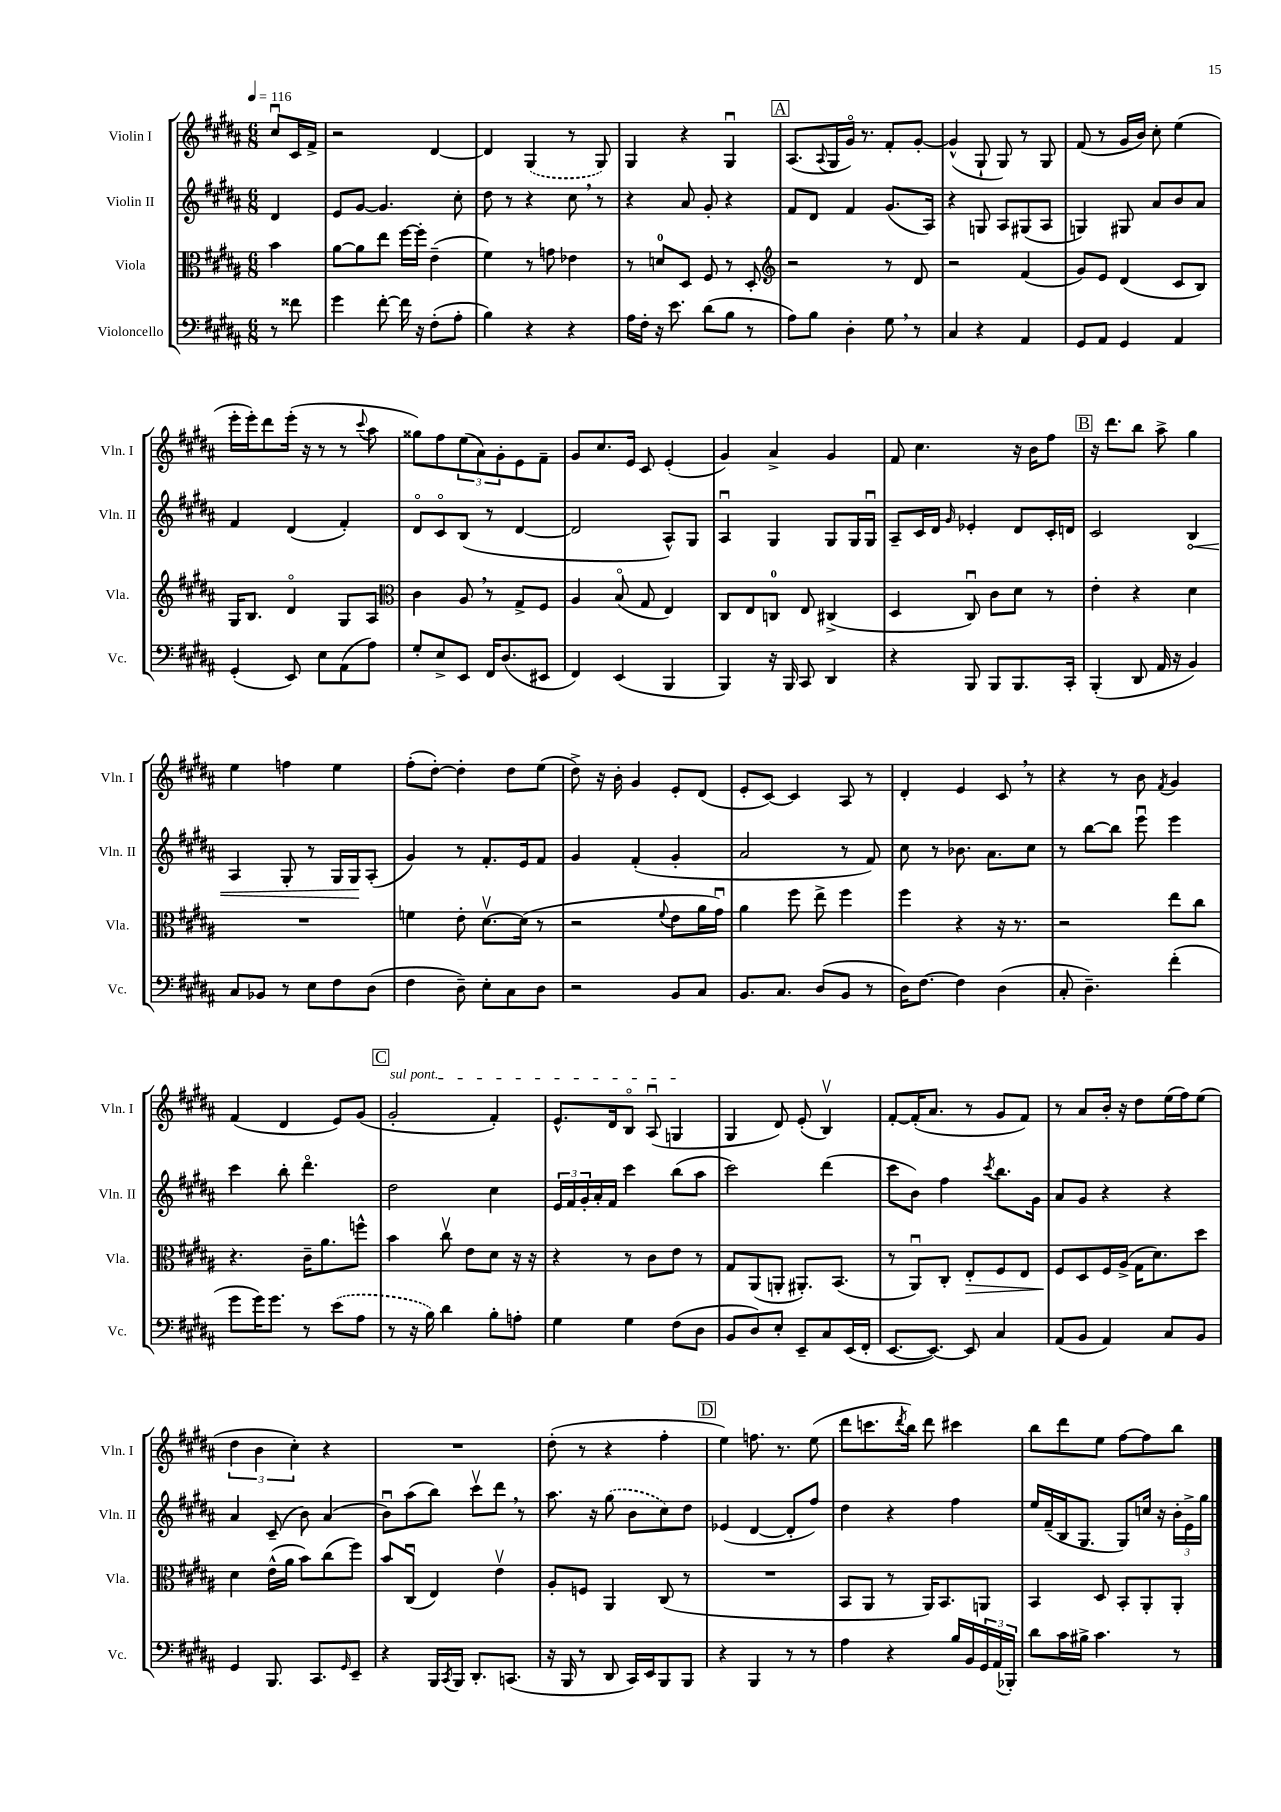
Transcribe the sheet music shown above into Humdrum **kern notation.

**kern	**kern	**kern	**kern
*staff4	*staff3	*staff2	*staff1
*clefF4	*clefC3	*clefG2	*clefG2
*k[f#c#g#d#a#]	*k[f#c#g#d#a#]	*k[f#c#g#d#a#]	*k[f#c#g#d#a#]
*M6/8	*M6/8	*M6/8	*M6/8
*MM116	*MM116	*MM116	*MM116
8r	4b	4d#	8cc#u
8f##	.	.	16c#
.	.	.	16f#^
=	=	=	=
4g#	[8a#	8e	2r
.	8a#]	[8g#	.
[8f#'	8ee	4.g#]	.
16f#]	[16ff#	.	.
16r	16ff#']	.	.
(8F#'	(4e~	.	[4d#
8A#'	.	8cc#'	.
=	=	=	=
4B)	4f#)	8dd#	4d#]
.	.	8r	.
4r	8r	4r	(4G#
.	8g	.	.
4r	4e-	8cc#	8r
.	.	8r	8G#)
=	=	=	=
16A#	8r	4r	4G#
16F#'	.	.	.
16r	8d	.	.
8.e	.	.	.
.	8D#	8a#	4r
(8d#	8F#	8g#'	.
8B	8r	4r	4G#u
8r	8D#'	.	.
=	=	=	=
*	*clefG2	*	*
8A#)	2r	8f#	(8.A#
8B	.	8d#	.
.	.	.	8qqA#
.	.	.	16G#
4D#'	.	4f#	16g#o)
.	.	.	8.r
8G#	8r	(8.g#	8f#'
8r	8d#	.	[8g#'
.	.	16A#)	.
=	=	=	=
4C#	2r	4r	(4g#^^]
4r	.	8G	8G#`
.	.	8A#	8G#)
4AA#	(4f#	(8G#	8r
.	.	8A#	8G#
=	=	=	=
8GG#	8g#)	4G)	(8f#
8AA#	8e	.	8r
4GG#	(4d#	8G#	16g#
.	.	.	16b)
.	.	8a#	8cc#'
4AA#	8c#	8b	(4ee
.	8B)	8a#	.
=	=	=	=
(4GG#'	16G#	4f#	16eee'
.	8.B	.	16eee')
.	.	.	8ddd#
8EE)	4d#o	(4d#	(16eee'
.	.	.	16r
8E	.	.	8r
(8AA#	8G#	4f#')	8r
.	.	.	8qqccc#
8A#)	8A#	.	8aa#
=	=	=	=
*	*clefC3	*	*
8G#'	4c#	8d#o	8gg##)
8E^	.	8c#o	8ff#
8EE	8A#	(8B	(12ee
.	.	.	12a#)
16FF#	8r	8r	.
.	.	.	12g#'
(8.D#	.	.	.
.	8G#^	[4d#	8e
8EE#	8F#	.	8f#~
=	=	=	=
4FF#)	4A#	2d#]	8g#
.	.	.	8.cc#
(4EE	(8Bo	.	.
.	.	.	16e
.	8G#	.	8c#
4BBB	4E)	8A#^^)	(4e'
.	.	8G#	.
=	=	=	=
4BBB)	8C#	4A#u	4g#)
.	8E	.	.
16r	8C	4G#	4a#^
16BBB	.	.	.
8CC#	8E	.	.
4DD#	(4C#^	8G#	4g#
.	.	16G#	.
.	.	16G#u	.
=	=	=	=
4r	4D#	8A#~	8f#
.	.	16c#	4.cc#
.	.	16d#	.
.	.	16qqg#	.
8BBB	8C#u)	4e-'	.
8BBB	8c#	.	.
8.BBB	8d#	8d#	16r
.	.	.	16b
.	8r	16c#'	8ff#
16CC#'	.	16d	.
=	=	=	=
(4BBB'	4e'	2c#	16r
.	.	.	8.ddd#
8DD#	4r	.	8bb
16AA#	.	.	8aa#^
16r	.	.	.
4BB)	4d#	4B	4gg#
=	=	=	=
8C#	2.r	4A#	4ee
8BB-	.	.	.
8r	.	8G#'	4ff
8E	.	8r	.
8F#	.	16G#	4ee
.	.	16G#	.
(8D#	.	(8A#'	.
=	=	=	=
4F#	4f	4g#)	(8ff#'
.	.	.	[8dd#')
8D#~)	8e'	8r	4dd#']
8E'	[8.d#v	8.f#'	.
8C#	.	.	8dd#
.	(16d#]	16e	.
8D#	8r	8f#	(8ee
=	=	=	=
2r	2r	4g#	8dd#^)
.	.	.	16r
.	.	.	16b'
.	.	(4f#'	4g#
.	8qqf#	.	.
8BB	8e	4g#'	8e'
8C#	16a#	.	(8d#
.	16g#u)	.	.
=	=	=	=
8.BB	4a#	2a#	8e'
.	.	.	[8c#)
8.C#	.	.	.
.	8ff#	.	4c#]
(8D#	8ee^	.	.
8BB	4ff#	8r	8A#
8r	.	8f#)	8r
=	=	=	=
16D#)	4ff#	8cc#	4d#'
[8.F#	.	.	.
.	.	8r	.
4F#]	4r	8.b-	4e
.	.	8.a#	.
(4D#	16r	.	8c#
.	8.r	.	.
.	.	8cc#	8r
=	=	=	=
8C#'	2r	8r	4r
4.D#~)	.	[8bb	.
.	.	8bb]	8r
.	.	8eeeu	8b
.	.	.	8qf#
(4f#'	8ee	4eee	4g#
.	8cc#	.	.
=	=	=	=
8g#	4.r	4ccc#	(4f#
16g#)	.	.	.
8.g#	.	.	.
.	.	8bb'	4d#
8r	16c#~	4.ddd#o	.
.	8.a#	.	.
(8e	.	.	8e)
8A#	8ff^^	.	(8g#
=	=	=	=
8r	4b	2dd#	2g#'
16r	.	.	.
16B)	.	.	.
4d#	8cc#v	.	.
.	8e	.	.
8B'	8d#	4cc#	4f#')
8A'	16r	.	.
.	16r	.	.
=	=	=	=
4G#	4r	24e	8.e^^
.	.	24f#	.
.	.	24g#'	.
.	.	16a#'	.
.	.	16f#	16d#
4G#	8r	4ccc#	8Bo
.	8c#	.	(8A#u
(8F#	8e	(8bb	4G
8D#	8r	8aa#	.
=	=	=	=
8BB	8G#	2ccc#)	4G#
8D#)	(8AA#	.	.
8E'	8AA'	.	8d#)
8EE~	8.AA#')	.	(8e'
8C#	.	(4ddd#	4Bv)
.	(8.BB	.	.
(16EE	.	.	.
16FF#'	.	.	.
=	=	=	=
[8.EE	8r	8ccc#	[8f#'
.	8AA#u)	8b)	(16f#']
8.EE_)	.	.	8.a#
.	8C#'	4ff#	.
8EE]	8E'	.	8r
.	.	8qccc#	.
4C#	8F#	8.bb	8g#
.	8E	.	8f#)
.	.	16g#	.
=	=	=	=
(8AA#	8F#	8a#	8r
8BB	8D#	8g#	8a#
4AA#)	16F#	4r	16b'
.	(16A#^	.	16r
.	16G#	.	8dd#
.	8.d#)	.	.
8C#	.	4r	(16ee
.	.	.	16ff#)
8BB	8dd#	.	(8ee
=	=	=	=
4GG#	4d#	4a#	6dd#
.	.	.	6b
8.BBB	(16e^^	(8c#~	.
.	16a#	.	.
.	.	.	6cc#')
.	8b)	8b)	.
8.CC#	.	.	.
.	(8cc#	(4a#	4r
16qqGG#	.	.	.
8EE~	8ff#)	.	.
=	=	=	=
4r	8b	8bu)	2.r
.	(8C#u	(8aa#	.
16BBB	4E)	8bb)	.
8qCC#	.	.	.
16BBB	.	.	.
8.DD#'	.	8ccc#v	.
.	4ev	8ddd#	.
(8.CC	.	.	.
.	.	8r	.
=	=	=	=
16r	8A#'	8.aa#	(8dd#'
16BBB	.	.	.
8r	8F	.	8r
.	.	16r	.
8DD#	4AA#	(8gg#	4r
16CC#)	.	8b	.
16EE	.	.	.
8BBB	(8C#	8cc#)	4ff#'
8BBB	8r	8dd#	.
=	=	=	=
4r	2.r	(4e-	4ee)
4BBB	.	[4d#	8.ff
.	.	.	8.r
8r	.	8d#']	.
8r	.	8ff#)	(8ee
=	=	=	=
4A#	8BB	4dd#	8ddd#
.	8AA#	.	8.ccc
4r	8r	4r	.
.	.	.	8qddd#
.	.	.	16bb)
.	16AA#)	.	8ddd#
.	8.BB	.	.
16B	.	4ff#	4ccc#
16BB	.	.	.
24GG#	8AA	.	.
(24AA#	.	.	.
24BBB-')	.	.	.
=	=	=	=
8d#	4BB	16ee	8bb
.	.	(16f#~	.
16c#	.	16B	8ddd#
16B#^	.	8.G#	.
4.c#	8D#	.	8ee
.	8BB'	8G#)	[8ff#
.	8AA#'	16cc	8ff#]
.	.	16r	.
8r	8AA#'	24b'	8bb
.	.	24e^	.
.	.	24gg#	.
==	==	==	==
*-	*-	*-	*-
